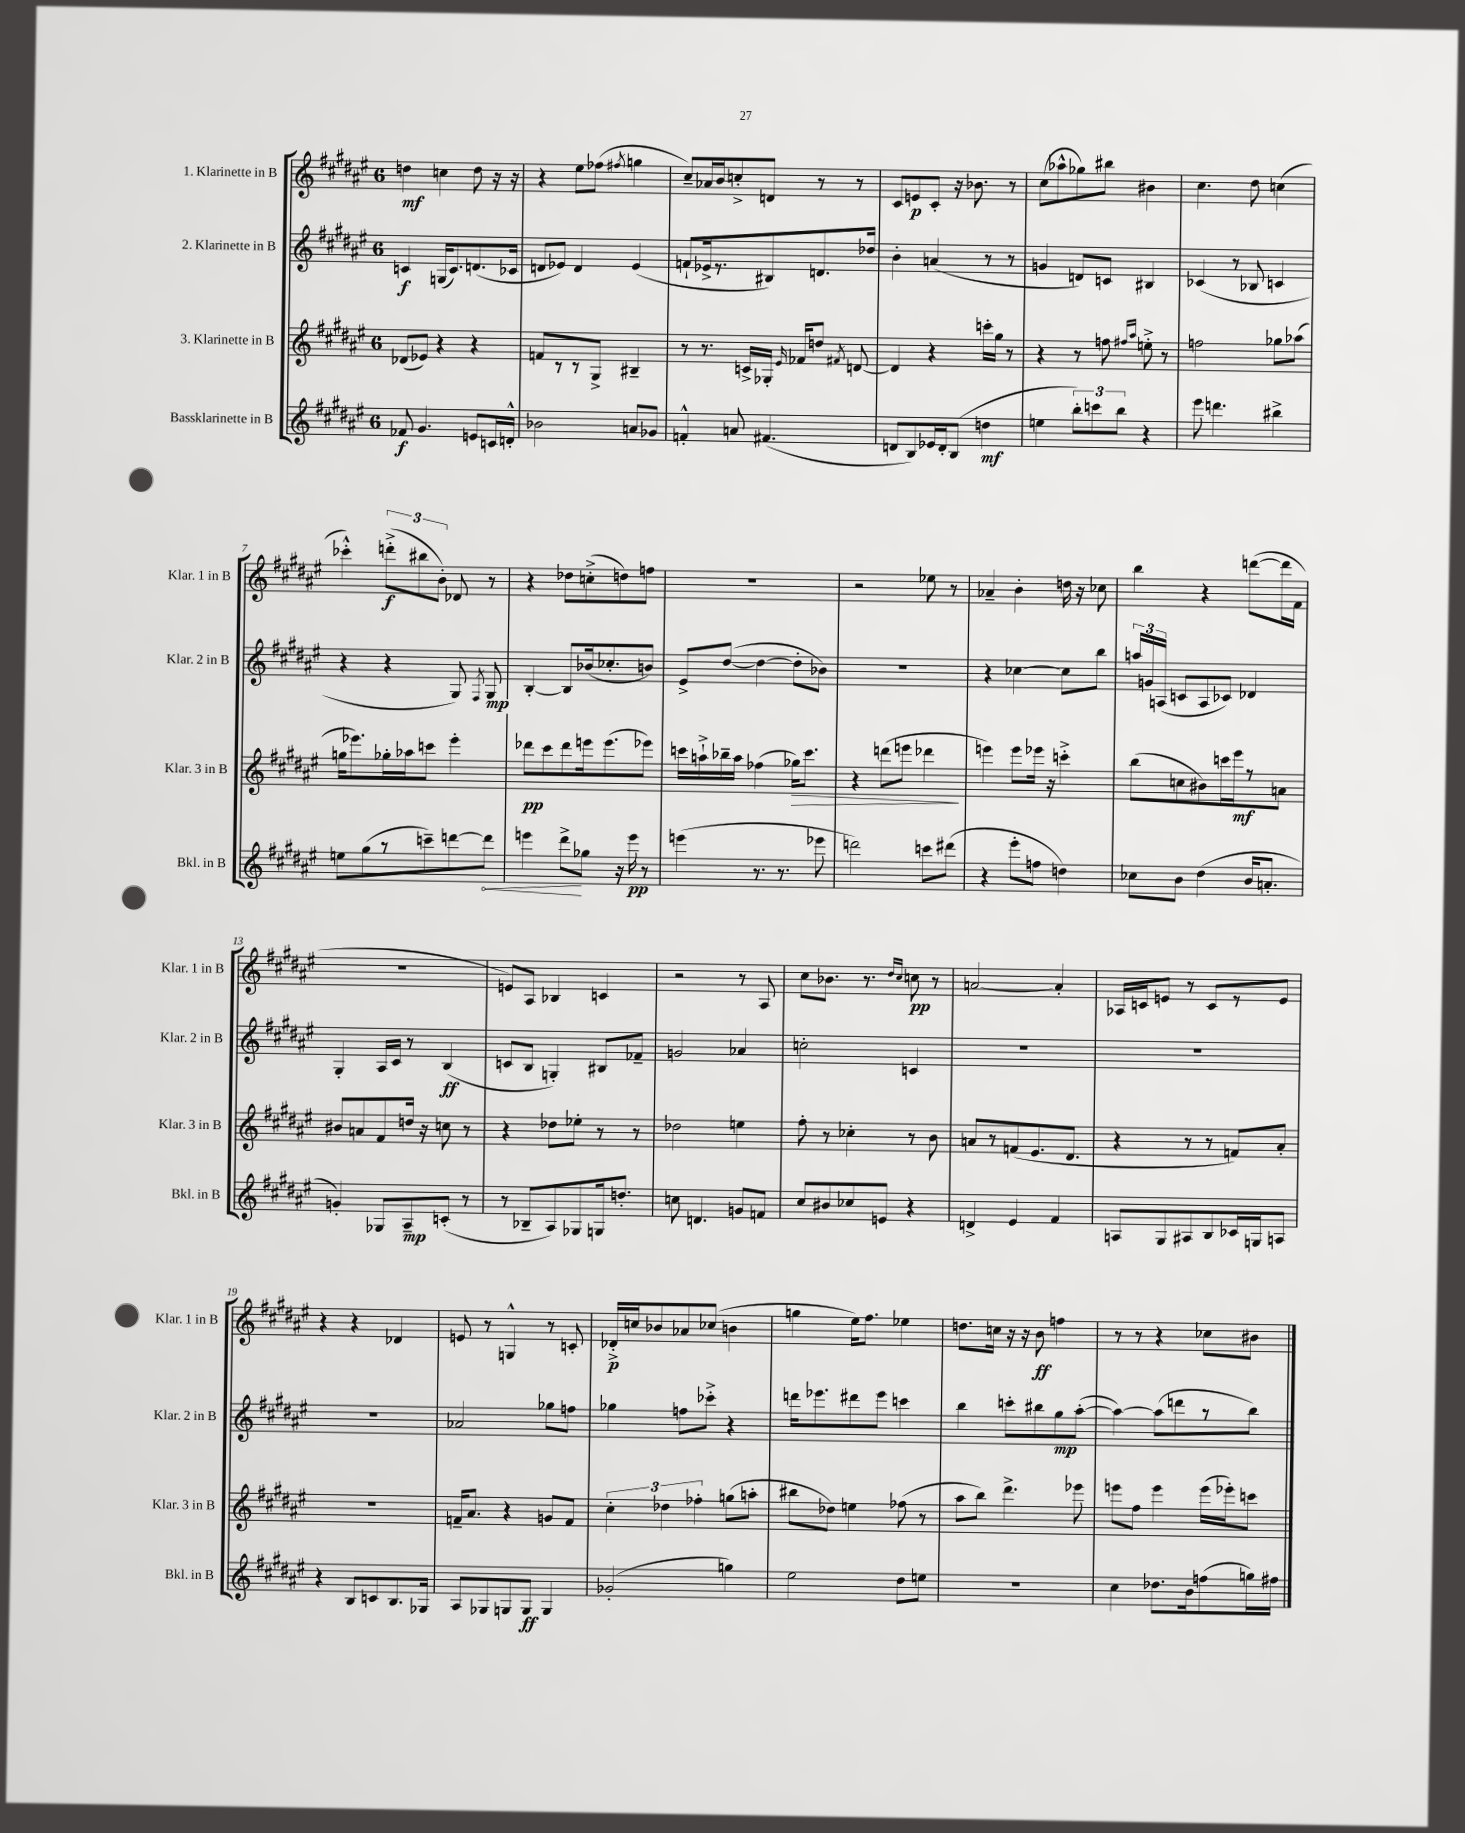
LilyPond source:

<<
\new StaffGroup <<
\new Staff = "s0" \with { instrumentName = "1. Klarinette in B" shortInstrumentName = "Klar. 1 in B" } {
    \clef treble \key fis \major \once \override Staff.TimeSignature.style = #'single-digit \time 6/8
    \autoBeamOff d''4\mf c''4 d''8 r16 r16 |
    r4 eis''8[ fes''8]( \acciaccatura { fis''8 } g''4 |
    cis''8[--) aes'16 b'16 c''8-.-> d'8] r8 r8 |
    cis'8[ e'8\p cis'8]-. r16 bes'8. r8 |
    cis''8[( aes''8-^ ges''8) bis''8] bis'4 |
    cis''4. dis''8 c''4( |
    ces'''4-.-^) \tuplet 3/2 { d'''8[-.->\f( bis''8 b'8]-.) } des'8 r8 |
    r4 des''8[ c''8-.->( d''8) f''8] |
    R2. |
    r2 ees''8 r8 |
    aes'4-- b'4-. d''16 r16 ces''8 |
    b''4 r4 d'''8[~( d'''16 fis'16] |
    R2. |
    e'8[) ais8] bes4 c'4 |
    r2 r8 ais8 |
    cis''8[ bes'8.] r8. \grace { dis''16[ cis''16] } c''8\pp r8 |
    a'2~ a'4-. |
    aes16[ c'16 e'8] r8 c'8[ r8 e'8] |
    r4 r4 des'4 |
    e'8 r8 g4-^ r8 c'8-. |
    des'16[-.->\p c''16 bes'8 aes'8 ces''8]( b'4 |
    g''4 eis''16[) fis''8.] ees''4 |
    d''8.[ c''16] r16 r16 b'8\ff f''4 |
    r8 r8 r4 ces''8[ bis'8] \bar "|." |
}
\new Staff = "s1" \with { instrumentName = "2. Klarinette in B" shortInstrumentName = "Klar. 2 in B" } {
    \clef treble \key fis \major \once \override Staff.TimeSignature.style = #'single-digit \time 6/8
    \autoBeamOff c'4\f g16[( c'8.) d'8.( ces'16] |
    d'8[ ees'8]) d'4 ees'4( |
    f'8[-! ees'16-> r8. bis8) d'8. des''16] |
    b'4-. a'4( r8 r8 |
    g'4 d'8[) c'8] bis4 |
    ces'4( r8 bes8 c'4 |
    r4 r4 gis8) \acciaccatura { fis8 } gis8\mp |
    b4~-. b8[ bes'16( ces''8.-. b'8]) |
    eis'8[-> dis''8]~( dis''4~ dis''8[-. bes'8]) |
    R2. |
    r4 ces''4~ ces''8[ b''8] |
    \tuplet 3/2 { a''16[ g'16 a16]( } c'8[ a8 ces'8]) des'4 |
    gis4-. ais16[ cis'16] r8 b4\ff( |
    c'8[ b8] g4-.) bis8[ fes'8]-- |
    g'2 aes'4 |
    c''2-. c'4 |
    R2. |
    R2. |
    R2. |
    aes'2 ges''8[ f''8] |
    ges''4 f''8[ ces'''8]-.-> r4 |
    d'''16[ ees'''8. dis'''8 ees'''8] c'''4 |
    b''4 c'''8[-. bis''8 gis''8\mp ais''8]~-.( |
    ais''4~) ais''8[( d'''8 r8 b''8]) \bar "|." |
}
\new Staff = "s2" \with { instrumentName = "3. Klarinette in B" shortInstrumentName = "Klar. 3 in B" } {
    \clef treble \key fis \major \once \override Staff.TimeSignature.style = #'single-digit \time 6/8
    \autoBeamOff des'8[( ees'8]) r4 r4 |
    f'8[ r8 r8 gis8]-> bis4-- |
    r8 r8. c'16[-> ges16]-. \grace { eis'16 } fes'16[ d''8] \acciaccatura { fis'8 } d'8~ |
    d'4 r4 c'''16[-. gis''16] r8 |
    r4 r8 f''8 \grace { fis''16[ ais''16] } e''8-.-> r8 |
    f''2 ges''8[ aes''8]( |
    g''16[ ees'''8.) ges''16-. aes''16 c'''8] ees'''4-. |
    des'''8[\pp cis'''8 des'''8 e'''16 e'''8.( ees'''8]) |
    c'''16[ a''16-!-> bes''16-- a''16] fes''4( ges''16[\>) c'''8.] |
    r4 d'''8[( e'''8] des'''4\! |
    e'''4) e'''8[ ees'''16] r16 c'''4-.-> |
    b''8[( c''8 bis'8) c'''16 eis'''16\mf r8 a'8] |
    bis'8[ a'8 fis'8 d''16] r16 c''8 r8 |
    r4 des''8[ ees''8]-. r8 r8 |
    des''2 e''4 |
    fis''8-. r8 ces''4-. r8 b'8 |
    a'8[ r8 f'8( eis'8. dis'8.] |
    r4 r8 r8 f'8[) ais'8]-. |
    R2. |
    f'16[-- ais'8.] r4 g'8[ f'8] |
    \tuplet 3/2 { cis''4-. des''4 fes''4-. } g''8[( a''8]-. |
    bis''8[ des''8]) e''4 fes''8( r8 |
    ais''8[ b''8]) dis'''4.-> ees'''8 |
    e'''8[ fis''8] e'''4 e'''16[( ees'''16-.) c'''8] \bar "|." |
}
\new Staff = "s3" \with { instrumentName = "Bassklarinette in B" shortInstrumentName = "Bkl. in B" } {
    \clef treble \key fis \major \once \override Staff.TimeSignature.style = #'single-digit \time 6/8
    \autoBeamOff fes'8\f gis'4. e'8[ c'16 d'16]-.-^ |
    bes'2 a'8[ ges'8] |
    f'4-.-^ a'8 fis'4.( |
    d'8[ b8) ees'16 d'16-. b8]( d''4\mf |
    e''4 \tuplet 3/2 { b''8[-.) c'''8 b''8] } r4 |
    eis'''8 d'''4. bis''4-> |
    e''8[ gis''8( r8 c'''8--) d'''8~ \once \override Hairpin.circled-tip = ##t d'''8]\< |
    e'''4 dis'''8[->\! ges''8] r16 e'''16\pp r8 |
    e'''4( r8. r8. ees'''8 |
    d'''2) c'''8[ dis'''8]( |
    r4 eis'''8[-. f''8] d''4) |
    ces''8[ b'8] dis''4( b'16[ a'8.]-. |
    g'4-.) ges8[ ais8--\mp c'8]-.( r8 |
    r8 bes8[-- ais8) ges8 g16 d''8.]-. |
    c''8 d'4. g'8[ f'8] |
    cis''8[ bis'8 ces''8 e'8] r4 |
    d'4-> eis'4 fis'4 |
    a8[ gis8 ais8 b8 ces'16 g16 a8] |
    r4 b8[ c'8 b8. ges16] |
    ais8[ ges8 g8 g8]\ff g4 |
    ges'2-.( g''4) |
    eis''2 dis''8[ e''8] |
    R2. |
    cis''4 des''8.[ b'16 f''8( g''16) fis''16] \bar "|." |
}
>>
>>
